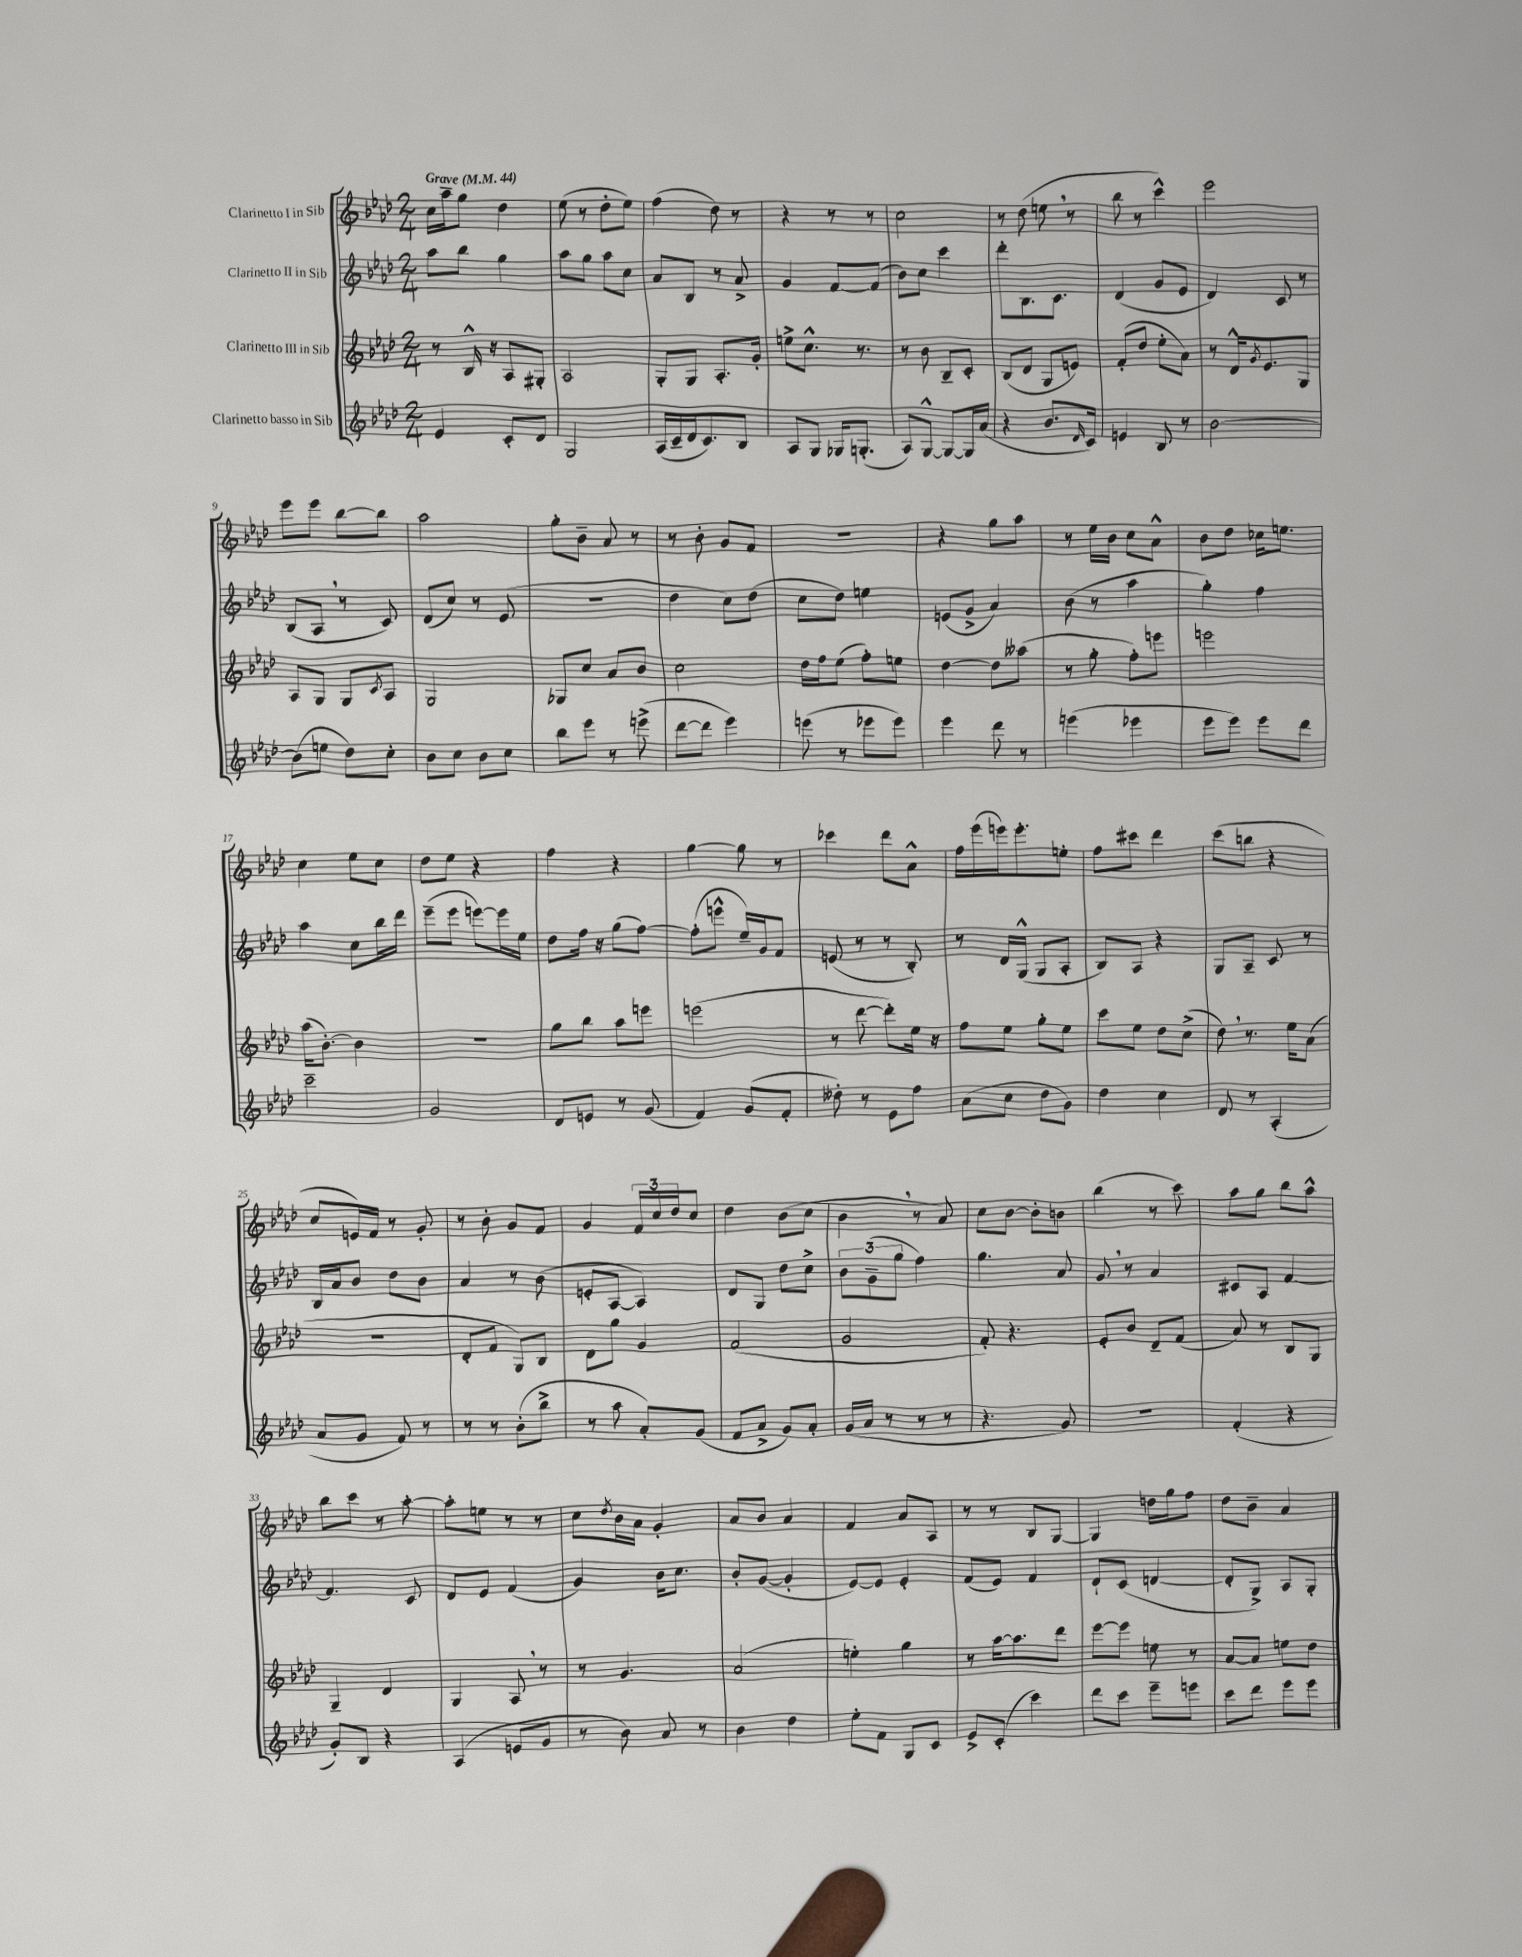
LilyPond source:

<<
\new StaffGroup <<
\new Staff = "s0" \with { instrumentName = "Clarinetto I in Sib" } {
    \clef treble \key aes \major \numericTimeSignature \time 2/4 \tempo "Grave" 4 = 44
    c''16 aes''16-- g''8 des''4 |
    ees''8( r8 des''8-. ees''8) |
    f''4( des''8) r8 |
    r4 r8 r8 |
    c''2 |
    r8 des''8( e''8 \breathe r8 |
    bes''8 r8 c'''4-^) |
    ees'''2 |
    ees'''8 ees'''8 bes''8~ bes''8 |
    aes''2 |
    g''8-. bes'8-- aes'8 r8 |
    r8 bes'8-. g'8 f'8 |
    R2 |
    r4 g''8 aes''8 |
    r8 ees''16 bes'16 c''8 aes'8-^ |
    bes'8 des''8 ces''16 e''8. |
    c''4 ees''8 c''8 |
    des''8 ees''8 r4 |
    f''4 r4 |
    g''4~ g''8 r8 |
    ces'''4 des'''8 aes'8-^ |
    f''16 ees'''16( e'''16) e'''8.-. e''8-. |
    f''8 cis'''8 des'''4 |
    c'''8( b''8 r4 |
    c''8 e'16) f'16 r8 g'8-. |
    r8 bes'8-. g'8 f'8 |
    g'4 \tuplet 3/2 { f'16 c''16 des''16 } c''8 |
    des''4 bes'8( c''8 |
    bes'4 \breathe r8 aes'8) |
    c''8 bes'8~ bes'8-. b'8 |
    bes''4( r8 c'''8) |
    aes''8 g''8 bes''8 aes''8-^ |
    bes''8 c'''8 r8 aes''8~-. |
    aes''8-. e''8 r8 r8 |
    c''8 \acciaccatura { des''8 } bes'16 aes'16 g'4-. |
    aes'8 bes'8 aes'4 |
    f'4 aes'8 aes8 |
    r8 r8 bes8 g8~ |
    g4 d''16 g''16 f''8 |
    des''8 bes'8-- aes'4 \bar "|." |
}
\new Staff = "s1" \with { instrumentName = "Clarinetto II in Sib" } {
    \clef treble \key aes \major \numericTimeSignature \time 2/4
    aes''8 bes''8 g''4 |
    aes''8 g''8 aes''8 c''8 |
    aes'8 bes8 r8 aes'8-> |
    g'4 f'8~ f'8( |
    bes'8) c''8 c'''4 |
    des'''8-. bes8. c'8. |
    des'4( g'8 ees'8 |
    des'4) c'8 r8 |
    bes8( aes8 \breathe r8 c'8) |
    des'8( c''8) r8 ees'8( |
    r2 |
    des''4 c''8) des''8( |
    c''8 des''8) e''4 |
    e'8( g'8-> aes'4) |
    bes'8( r8 aes''4 |
    g''4-.) f''4 |
    aes''4 c''8 bes''16 des'''16 |
    ees'''8--( ees'''8 e'''8~) e'''16 ees''16 |
    des''8 f''16 r16 g''8( f''8~) |
    f''8-.( e'''8-^ ees''16--) g'16 f'8 |
    e'8( r8 r8 bes8-.) |
    r8 des'16 g16-^( g8 aes8-. |
    bes8) aes8 r4 |
    g8 aes8-- c'8 r8 |
    bes16 aes'16 bes'8 des''8 bes'8 |
    aes'4 r8 bes'8( |
    e'8-. aes8~ aes4) |
    des'8 g8 des''8 c''8-> |
    \tuplet 3/2 { bes'8 g'8--( g''8 } f''4) |
    g''4. aes'8 |
    g'8 \breathe r8 aes'4 |
    cis'8 aes8 f'4~ |
    f'4. c'8 |
    des'8 ees'8 f'4( |
    g'4) bes'16 c''8. |
    bes'8-. g'8~( g'4-. |
    ees'8~) ees'8 ees'4-. |
    f'8( ees'8) f'4 |
    des'8-! c'8( d'4~ |
    d'8-. g8->) aes8 g8-. \bar "|." |
}
\new Staff = "s2" \with { instrumentName = "Clarinetto III in Sib" } {
    \clef treble \key aes \major \numericTimeSignature \time 2/4
    r8 bes16-^ r16 aes8 gis8-. |
    aes2 |
    g8-. g8 aes8.-. g'16-. |
    e''8-> c''8.-^ r8. |
    r8 bes'8 bes8-- c'8-. |
    bes8( des'8 g8 e'8) |
    f'8-.( des''8 ees''8-. aes'8) |
    r8 des'16-^ \acciaccatura { g'8 } ees'8. g8 |
    aes8 g8 g8 \acciaccatura { c'8 } aes8 |
    g2 |
    ges8 c''8 aes'8 bes'8 |
    c''2 |
    des''16 f''16 ees''8( f''8-.) e''8 |
    des''4~ des''8 aeses''8( |
    r8 g''8-. f''8-.) e'''8 |
    e'''2 |
    aes''16( bes'8.~-.) bes'4 |
    R2 |
    g''8 bes''8 aes''8 e'''8 |
    e'''2( |
    r8 des'''8~ des'''8-.) ees''16 r16 |
    f''8 ees''8 g''8-. ees''8 |
    c'''8 ees''8 des''8 c''8->( |
    des''8) \breathe r8. ees''16 aes'8( |
    r2 |
    des'8-. f'8 g8) bes8 |
    des'8 g''8 g'4 |
    f'2( |
    g'2 |
    f'8-.) r4. |
    ees'8-. bes'8 des'8-- f'8( |
    aes'8) r8 bes8 g8 |
    g4-- des'4 |
    g4 aes8 \breathe r8 |
    r8 g'4. |
    aes'2( |
    e''4-.) g''4 |
    r8 aes''16~ aes''8. des'''8 |
    ees'''8~ ees'''8 e''8 r8 |
    aes'8~ aes'8 e''8 des''8 \bar "|." |
}
\new Staff = "s3" \with { instrumentName = "Clarinetto basso in Sib" } {
    \clef treble \key aes \major \numericTimeSignature \time 2/4
    ees'4 c'8-. des'8 |
    g2 |
    aes16( c'16-- des'16 c'8.) bes8 |
    aes8 g8 ges16 g8.-.( |
    aes8) g8~-^ g8~ g16 aes'16( |
    r4 bes'8. \grace { des'16 } c'16) |
    e'4 bes8 r8 |
    bes'2~ |
    bes'8( e''8 des''8) c''8-. |
    bes'8 c''8 bes'8 c''8 |
    bes''8 ees'''8 r8 e'''8->( |
    des'''8~ des'''8 ees'''4) |
    e'''8( r8 ees'''8 ees'''8) |
    ees'''4 des'''8 r8 |
    e'''4( ees'''4 |
    ees'''8 ees'''8) ees'''8 des'''8 |
    c'''2-- |
    g'2 |
    des'8 e'8 r8 g'8( |
    f'4) g'8( f'8-. |
    deses''8-.) r8 ees'8 f''8 |
    aes'8( c''8 des''8 g'8) |
    des''4 c''4 |
    des'8 r8 aes4-.( |
    aes'8 g'8 f'8) r8 |
    r8 r8 bes'8-.( bes''8-> |
    r8 aes''8 aes'8-.) g'8( |
    f'8 aes'8-> g'8) aes'8-. |
    g'16( aes'16 r8 r8 r8 |
    r4. g'8) |
    r2 |
    f'4-.( r4 |
    g'8-.) bes8 r4 |
    aes4( e'8 g'8 |
    r8 bes'8) aes'8 r8 |
    bes'4 des''4 |
    ees''8-. f'8 g8 c'8 |
    ees'8-> c'8-.( c'''4) |
    des'''8 c'''8 ees'''8-- e'''8 |
    c'''8 des'''8 ees'''8 ees'''8 \bar "|." |
}
>>
>>
